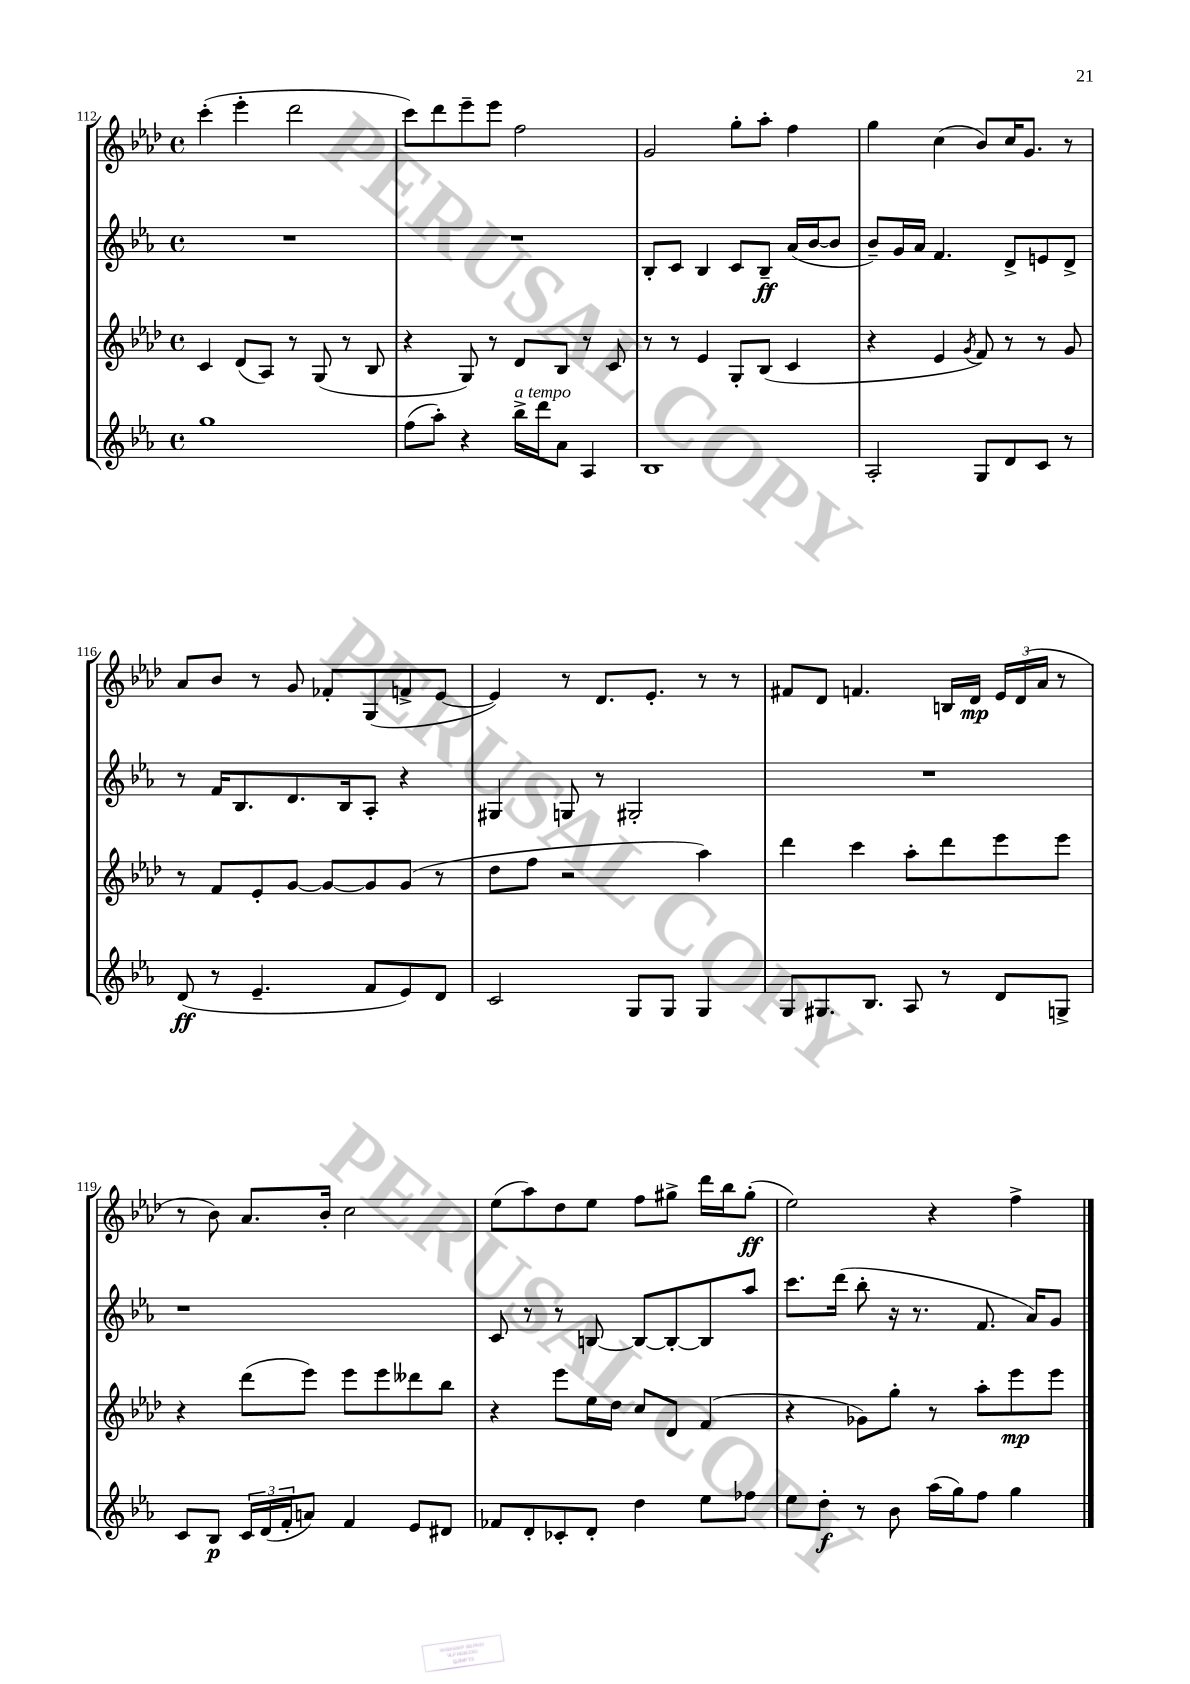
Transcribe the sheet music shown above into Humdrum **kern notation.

**kern	**dynam	**kern	**dynam	**kern	**dynam	**kern	**dynam
*part4	*part4	*part3	*part3	*part2	*part2	*part1	*part1
*staff4	*staff4	*staff3	*staff3	*staff2	*staff2	*staff1	*staff1
*clefG2	*	*clefG2	*	*clefG2	*	*clefG2	*
*k[b-e-a-]	*	*k[b-e-a-d-]	*	*k[b-e-a-]	*	*k[b-e-a-d-]	*
*M4/4	*	*M4/4	*	*M4/4	*	*M4/4	*
*met(c)	*	*met(c)	*	*met(c)	*	*met(c)	*
=112	=112	=112	=112	=112	=112	=112	=112
1gg	.	4c/	.	1r	.	(4ccc'\	.
.	.	(8d-/L	.	.	.	4eee-'\	.
.	.	8A-/J)	.	.	.	.	.
.	.	8r	.	.	.	2ddd-\	.
.	.	(8G/	.	.	.	.	.
.	.	8r	.	.	.	.	.
.	.	8B-/	.	.	.	.	.
=113	=113	=113	=113	=113	=113	=113	=113
(8ff\L	.	4r	.	1r	.	8ccc\L)	.
8aa-'\J)	.	.	.	.	.	8ddd-\	.
4r	.	8G/)	.	.	.	8eee-~\	.
.	.	8r	.	.	.	8eee-\J	.
!LO:TX:a:i:t=a tempo	!	!	!	!	!	!	!
16bb-^\LL	.	8d-/L	.	.	.	2ff\	.
16ddd\J	.	.	.	.	.	.	.
8a-\J	.	8B-/J	.	.	.	.	.
4A-/	.	8r	.	.	.	.	.
.	.	8c/	.	.	.	.	.
=114	=114	=114	=114	=114	=114	=114	=114
1B-	.	8r	.	8B-'/L	.	2g/	.
.	.	8r	.	8c/J	.	.	.
.	.	4e-/	.	4B-/	.	.	.
.	.	8G'/L	.	8c/L	.	8gg'\L	.
.	.	(8B-/J	.	8B-~/J	ff	8aa-'\J	.
.	.	4c/	.	(16a-/LL	.	4ff\	.
.	.	.	.	[16b-/J	.	.	.
.	.	.	.	8b-/J]	.	.	.
=115	=115	=115	=115	=115	=115	=115	=115
2A-'/	.	4r	.	8b-~/L)	.	4gg\	.
.	.	.	.	16g/L	.	.	.
.	.	.	.	16a-/JJ	.	.	.
.	.	4e-/	.	4.f/	.	(4cc\	.
.	.	8qg/	.	.	.	.	.
8G/L	.	8f/)	.	.	.	8b-/L)	.
8d/	.	8r	.	8d^/L	.	16cc/K	.
.	.	.	.	.	.	8.g/J	.
8c/J	.	8r	.	8en/	.	.	.
8r	.	8g/	.	8d^/J	.	8r	.
!!LO:LB:g=z
=116	=116	=116	=116	=116	=116	=116	=116
(8d/	ff	8r	.	8r	.	8a-/L	.
8r	.	8f/L	.	16f/KL	.	8b-/J	.
.	.	.	.	8.B-/	.	.	.
4.e-~/	.	8e-'/	.	.	.	8r	.
.	.	[8g/J	.	8.d/	.	8g/	.
.	.	8g/L_	.	.	.	8f-X'/L	.
.	.	.	.	16B-/k	.	.	.
8f/L	.	8g/]	.	8A-'/J	.	(8G/	.
8e-/)	.	(8g/J	.	4r	.	8fn^/	.
8d/J	.	8r	.	.	.	[8e-/J	.
=117	=117	=117	=117	=117	=117	=117	=117
2c/	.	8dd-\L	.	4G#X/	.	4e-/])	.
.	.	8ff\J	.	.	.	.	.
.	.	2r	.	8Gn/	.	8r	.
.	.	.	.	8r	.	8.d-/L	.
8G/L	.	.	.	2G#X'/	.	.	.
.	.	.	.	.	.	8.e-'/J	.
8G/J	.	.	.	.	.	.	.
4G/	.	4aa-\)	.	.	.	8r	.
.	.	.	.	.	.	8r	.
=118	=118	=118	=118	=118	=118	=118	=118
8G/L	.	4ddd-\	.	1r	.	8f#X/L	.
8.G#X/	.	.	.	.	.	8d-/J	.
.	.	4ccc\	.	.	.	4.fn/	.
8.B-/J	.	.	.	.	.	.	.
8A-/	.	8aa-'\L	.	.	.	.	.
8r	.	8ddd-\	.	.	.	16Bn/LL	.
.	.	.	.	.	.	16d-/JJ	mp
8d/L	.	8eee-\	.	.	.	24e-/LL	.
.	.	.	.	.	.	(24d-/	.
.	.	.	.	.	.	24a-/JJ	.
8Gn^/J	.	8eee-\J	.	.	.	8r	.
!!LO:LB:g=z
=119	=119	=119	=119	=119	=119	=119	=119
8c/L	.	4r	.	1r	.	8r	.
8B-/J	p	.	.	.	.	8b-\)	.
24c/LL	.	(8ddd-\L	.	.	.	8.a-/L	.
(24d/	.	.	.	.	.	.	.
24f'/J	.	.	.	.	.	.	.
8an/J)	.	8eee-\J)	.	.	.	.	.
.	.	.	.	.	.	16b-'/Jk	.
4f/	.	8eee-\L	.	.	.	2cc\	.
.	.	8eee-\	.	.	.	.	.
8e-/L	.	8ddd--X\	.	.	.	.	.
8d#X/J	.	8bb-\J	.	.	.	.	.
=120	=120	=120	=120	=120	=120	=120	=120
8f-X/L	.	4r	.	8c/	.	(8ee-\L	.
8d'/	.	.	.	8r	.	8aa-\)	.
8c-X'/	.	8eee-\L	.	8r	.	8dd-\	.
8d'/J	.	16ee-\L	.	[8Bn/	.	8ee-\J	.
.	.	16dd-\JJ	.	.	.	.	.
4dd\	.	8cc/L	.	8B/L_	.	8ff\L	.
.	.	8d-/J	.	8B'/_	.	8gg#X^\J	.
8ee-\L	.	(4f/	.	8B/]	.	16ddd-\LL	.
.	.	.	.	.	.	16bb-\J	.
8ff-X\J	.	.	.	8aa-/J	.	(8gg#'\J	ff
=121	=121	=121	=121	=121	=121	=121	=121
8ee-\L	.	4r	.	8.ccc\L	.	2ee-\)	.
8dd'\J	f	.	.	.	.	.	.
.	.	.	.	(16ddd\Jk	.	.	.
8r	.	8g-X\L)	.	8bb-'\	.	.	.
8b-\	.	8gg'\J	.	16r	.	.	.
.	.	.	.	8.r	.	.	.
(16aa-\LL	.	8r	.	.	.	4r	.
16gg\J)	.	.	.	.	.	.	.
8ff\J	.	8aa-'\L	.	8.f/	.	.	.
4gg\	.	8eee-\	mp	.	.	4ff^\	.
.	.	.	.	16a-/KL)	.	.	.
.	.	8eee-\J	.	8g/J	.	.	.
==	==	==	==	==	==	==	==
*-	*-	*-	*-	*-	*-	*-	*-
